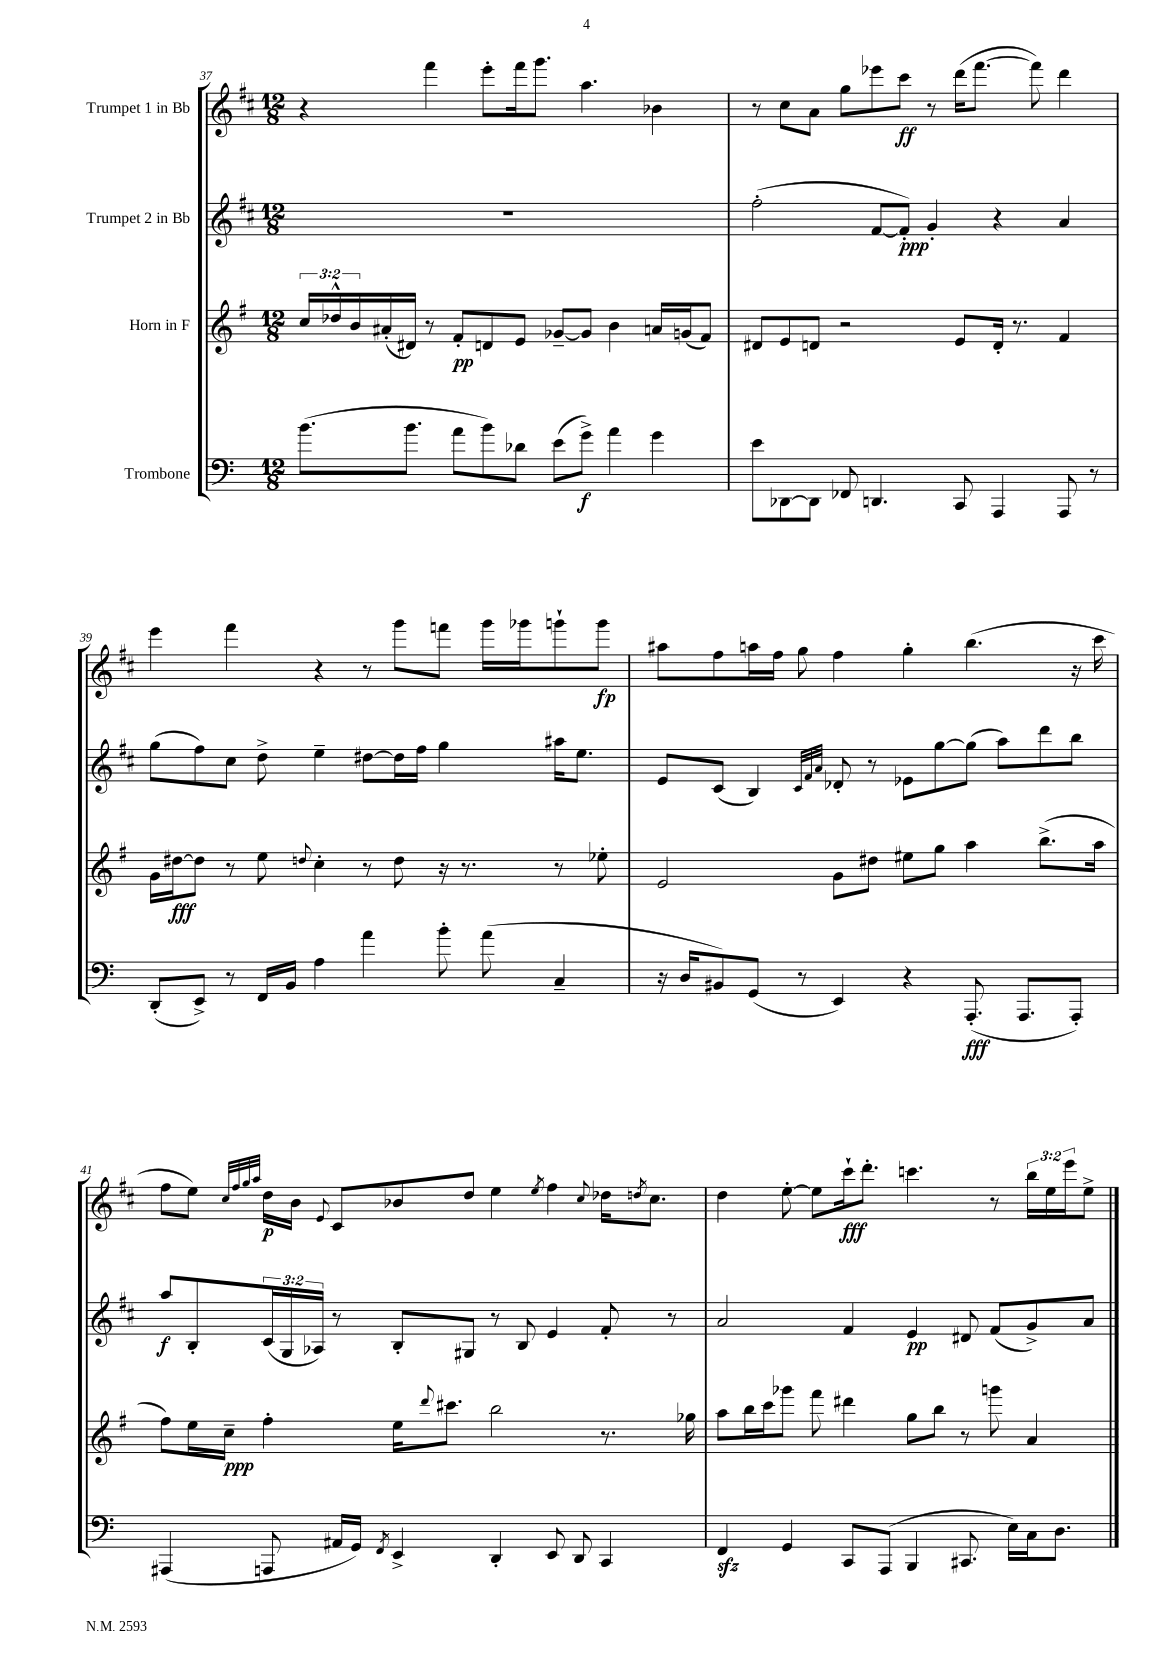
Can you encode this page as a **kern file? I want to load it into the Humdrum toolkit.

**kern	**kern	**kern	**kern
*staff4	*staff3	*staff2	*staff1
*clefF4	*clefG2	*clefG2	*clefG2
*k[]	*k[f#]	*k[f#c#]	*k[f#c#]
*M12/8	*M12/8	*M12/8	*M12/8
(8.b	24cc	1.r	4r
.	24dd-^^	.	.
.	24b	.	.
.	(16a#'	.	.
8.b	16d#)	.	.
.	8r	.	4fff#
8a	8f#'	.	.
8b)	8d	.	8eee'
8d-	8e	.	16fff#
.	.	.	8.ggg
(8e	[8g-~	.	.
8g^)	8g-]	.	4.aa
4a	4b	.	.
4g	16a	.	4b-
.	(16g	.	.
.	8f#)	.	.
=	=	=	=
8e	8d#	(2ff#'	8r
[8DD-	8e	.	8cc#
8DD-]	8d	.	8a
8FF-	2r	.	8gg
4.DD	.	[8f#	8eee-
.	.	8f#'])	8ccc#
.	.	4g'	8r
8CC	8e	.	(16ddd
.	.	.	[8.fff#
4AAA	16d'	4r	.
.	8.r	.	.
.	.	.	8fff#])
8AAA	4f#	4a	4ddd
8r	.	.	.
=	=	=	=
(8DD'	16g	(8gg	4eee
.	[16dd#	.	.
8EE^)	8dd#]	8ff#)	.
8r	8r	8cc#	4fff#
16FF	8ee	8dd^	.
16BB	.	.	.
.	8qqdd	.	.
4A	4cc'	4ee~	4r
4a	8r	[8dd#	8r
.	8dd	16dd#]	8ggg
.	.	16ff#	.
8b'	16r	4gg	8fff
.	8.r	.	.
(8a	.	.	16ggg
.	.	.	16ggg-
4C~	8r	16aa#	8ggg`
.	.	8.ee	.
.	8ee-'	.	8ggg
=	=	=	=
16r	2e	8e	8aa#
16D	.	.	.
8BB#)	.	(8c#	8ff#
(8GG	.	4B)	16aa
.	.	.	16ff#
8r	.	.	8gg
.	.	32qqc#	.
.	.	32qqf#	.
.	.	32qqa	.
4EE)	8g	8d-'	4ff#
.	8dd#	8r	.
4r	8ee#	8e-	4gg'
.	8gg	[8gg	.
(8.AAA'	4aa	(8gg]	(4.bb
.	.	8aa)	.
8.AAA	.	.	.
.	(8.bb^	8ddd	.
8AAA')	.	8bb	16r
.	16aa	.	16ccc#
=	=	=	=
(4AAA#	8ff#)	8aa	8ff#
.	16ee	8B'	8ee)
.	16cc~	.	.
.	.	.	32qqcc#
.	.	.	32qqff#
.	.	.	32qqgg
.	.	.	32qqaa
8AAA	4ff#'	(24c#	16dd
.	.	24G	.
.	.	.	16b
.	.	24A-)	.
.	.	.	8qqe
16AA#	.	8r	8c#
16GG)	.	.	.
8qFF	.	.	.
4EE^	16ee	8B'	8b-
.	8qqddd	.	.
.	8.ccc#	.	.
.	.	8G#	8dd
4DD'	2bb	8r	4ee
.	.	8B	.
.	.	.	8qee
8EE	.	4e	4ff#
8DD	.	.	.
.	.	.	8qqcc#
4CC	8.r	8f#'	16dd-
.	.	.	8qdd
.	.	.	8.cc#
.	.	8r	.
.	16gg-	.	.
=	=	=	=
4FF	8aa	2a	4dd
.	16bb	.	.
.	16ccc	.	.
4GG	8ggg-	.	[8ee'
.	8fff#	.	8ee]
8CC	4ddd#	4f#	16ccc#`
.	.	.	8.ddd'
(8AAA	.	.	.
4BBB	8gg	4e	4.ccc
.	8bb	.	.
8.CC#	8r	8d#	.
.	8ggg	(8f#	8r
16E)	.	.	.
16C	4a	8g^)	24bb
.	.	.	24ee
8.D	.	.	.
.	.	.	24eee
.	.	8a	8ee^
==	==	==	==
*-	*-	*-	*-
